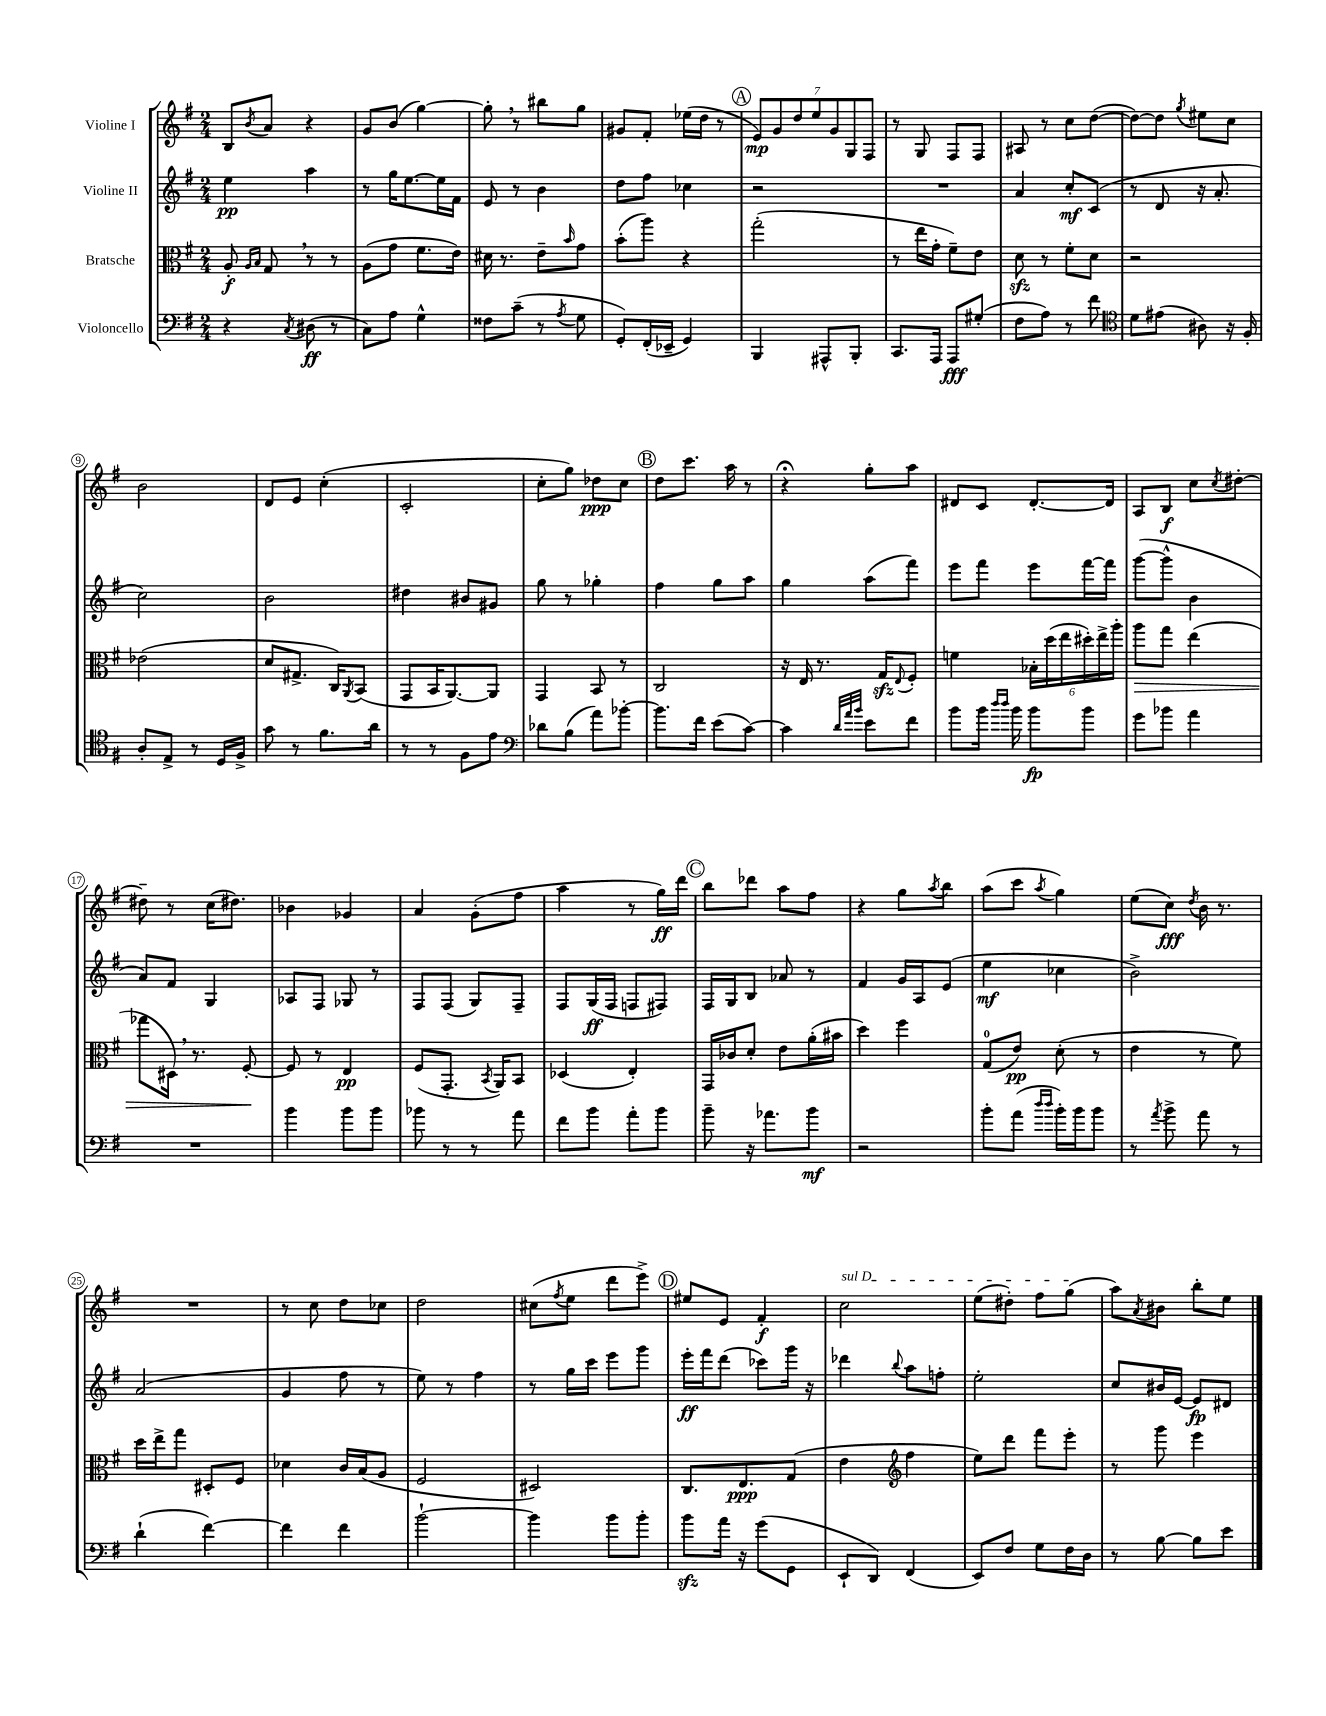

**kern	**kern	**kern	**kern
*staff4	*staff3	*staff2	*staff1
*clefF4	*clefC3	*clefG2	*clefG2
*k[f#]	*k[f#]	*k[f#]	*k[f#]
*M2/4	*M2/4	*M2/4	*M2/4
4r	8A'	4ee	8B
.	16qqA	.	.
.	16qqB	.	8qb
.	8G	.	8a
8qC	.	.	.
(8D#	8r	4aa	4r
8r	8r	.	.
=	=	=	=
8C)	(8A	8r	8g
8A	8g	16gg	(8b
.	.	[8.ee	.
4G^^	8.f#	.	[4gg)
.	.	16ee]	.
.	16e)	16f#	.
=	=	=	=
8F##	16d#	8e	8gg']
.	8.r	.	.
(8c~	.	8r	8r
8r	8e~	4b	8bb#
8qA	16qqb	.	.
8G	8g	.	8gg
=	=	=	=
8GG')	(8b'	8dd	8g#
(16FF#'	8aa)	8ff#	8f#'
16EE-~	.	.	.
4GG)	4r	4cc-	(16ee-
.	.	.	16dd
.	.	.	8r
=	=	=	=
4BBB	(2gg'	2r	14e)
.	.	.	14g
.	.	.	14dd
.	.	.	14ee
8AAA#^^	.	.	.
.	.	.	14g
.	.	.	14G
8BBB'	.	.	.
.	.	.	14F#
=	=	=	=
8.CC	8r	2r	8r
.	16ee	.	8G
16AAA	16g'	.	.
8AAA	8f#~)	.	8F#
(8G#'	8e	.	8F#
=	=	=	=
8F#	8d	4a	8A#
8A)	8r	.	8r
8r	8f#'	8cc'	8cc
8f#	8d	(8c	([8dd
=	=	=	=
*clefC4	*	*	*
8d	2r	8r	8dd_)
(8e#	.	8d	8dd]
.	.	.	8qgg
8A#)	.	16r	8ee#
.	.	8.a'	.
16r	.	.	8cc
16F#'	.	.	.
=	=	=	=
8A'	(2e-	2cc)	2b
8E^	.	.	.
8r	.	.	.
16D	.	.	.
16F#^	.	.	.
=	=	=	=
8g	8d	2b	8d
8r	8.G#^	.	8e
8.f#	.	.	(4cc'
.	16C)	.	.
.	8qAA	.	.
.	(8BB	.	.
16a	.	.	.
=	=	=	=
8r	8GG	4dd#	2c'
8r	16BB	.	.
.	[8.AA)	.	.
8F#	.	8b#	.
8e	8AA]	8g#	.
=	=	=	=
*clefF4	*	*	*
8d-	4GG	8gg	8cc'
(8B	.	8r	8gg)
8a)	8BB	4gg-'	8dd-
[8b-'	8r	.	8cc
=	=	=	=
8.b-]	2C	4ff#	8dd
.	.	.	8.ccc
16f#	.	.	.
(8e	.	8gg	.
.	.	.	16aa
[8c)	.	8aa	8r
=	=	=	=
4c]	16r	4gg	4r;
.	16E	.	.
.	8.r	.	.
32qqd	.	.	.
32qqa	.	.	.
32qqb	.	.	.
8e	.	(8aa	8gg'
.	16G	.	.
.	8qqE	.	.
8f#	8F#'	8fff#)	8aa
=	=	=	=
8b	4f	8eee	8d#
16b	.	8fff#	8c
16qqdd	.	.	.
16qqdd	.	.	.
16b	.	.	.
8b	24B-'	8eee	[8.d#'
.	(24dd	.	.
.	24ee	.	.
8b	24dd#')	[16fff#	.
.	24ee^	.	.
.	.	16fff#]	16d#]
.	24aa'	.	.
=	=	=	=
8g	8aa	([8ggg	8A
8b-	8gg	8ggg^^]	8B
4a	(4ee	4b	8cc
.	.	.	8qcc
.	.	.	[8dd#'
=	=	=	=
2r	8gg-	8a)	8dd#~]
.	16D#)	8f#	8r
.	8.r	.	.
.	.	4G	(16cc
.	.	.	8.dd#)
.	[8F#'	.	.
=	=	=	=
4b	8F#]	8A-	4b-
.	8r	8F#	.
8b	4E	8G-	4g-
8b	.	8r	.
=	=	=	=
8b-	(8F#	8F#	4a
8r	8.GG'	(8F#	.
8r	.	8G)	(8g'
.	8qBB	.	.
.	16AA)	.	.
8a	8BB	8F#~	8ff#
=	=	=	=
8f#	(4D-	8F#	4aa
8b	.	(16G	.
.	.	16F#	.
8a'	4E')	8F	8r
8b	.	8F#)	16gg)
.	.	.	16ddd
=	=	=	=
8b~	16GG	16F#	8bb
.	16c-	16G	.
16r	8d'	8B	8ddd-
8.a-	.	.	.
.	8e	8a-	8aa
8b	(16a'	8r	8ff#
.	16b#	.	.
=	=	=	=
2r	4dd)	4f#	4r
.	4ff#	16g	8gg
.	.	16A	.
.	.	.	8qaa
.	.	(8e	8bb
=	=	=	=
8b'	(8G	4ee	(8aa
(8a	8e)	.	8ccc
16qqdd	.	.	.
16qqdd	.	.	8qaa
16b')	(8d'	4cc-	4gg)
16b	.	.	.
8b	8r	.	.
=	=	=	=
8r	4e	2b^)	(8ee
8qa	.	.	.
8b^	.	.	8cc)
.	.	.	8qdd
8a	8r	.	16b
.	.	.	8.r
8r	8f#)	.	.
=	=	=	=
(4d`	16dd	(2a	2r
.	16ee^	.	.
.	8gg	.	.
[4f#)	8D#'	.	.
.	8F#	.	.
=	=	=	=
4f#]	4d-	4g	8r
.	.	.	8cc
4f#	16c	8ff#	8dd
.	(16B	.	.
.	8A	8r	8cc-
=	=	=	=
[2b`	2F#	8ee)	2dd
.	.	8r	.
.	.	4ff#	.
=	=	=	=
4b]	2D#)	8r	(8cc#
.	.	.	8qff#
.	.	16gg	8ee
.	.	16ccc	.
8b	.	8eee	8ddd
8b'	.	8ggg	8eee^)
=	=	=	=
8b	8.C	16eee'	8ee#
.	.	16fff#	.
16a	.	(8ddd	8e
16r	8.E	.	.
(8g	.	8ccc-)	4f#'
8GG	(8G	16ggg	.
.	.	16r	.
=	=	=	=
8EE`	4e	4ddd-	2cc
8DD)	.	.	.
*	*clefG2	*	*
.	.	8qqbb	.
(4FF#	4ff#	8aa	.
.	.	8ff'	.
=	=	=	=
8EE)	8ee)	2ee'	(8ee
8F#	8ddd	.	8dd#')
8G	8fff#	.	8ff#
16F#	8eee'	.	(8gg
16D	.	.	.
=	=	=	=
8r	8r	8cc	8aa)
.	.	.	8qa
[8B	8ggg	16b#	8b#
.	.	[16e	.
8B]	4eee	8e]	8bb'
8e	.	8d#	8ee
==	==	==	==
*-	*-	*-	*-
